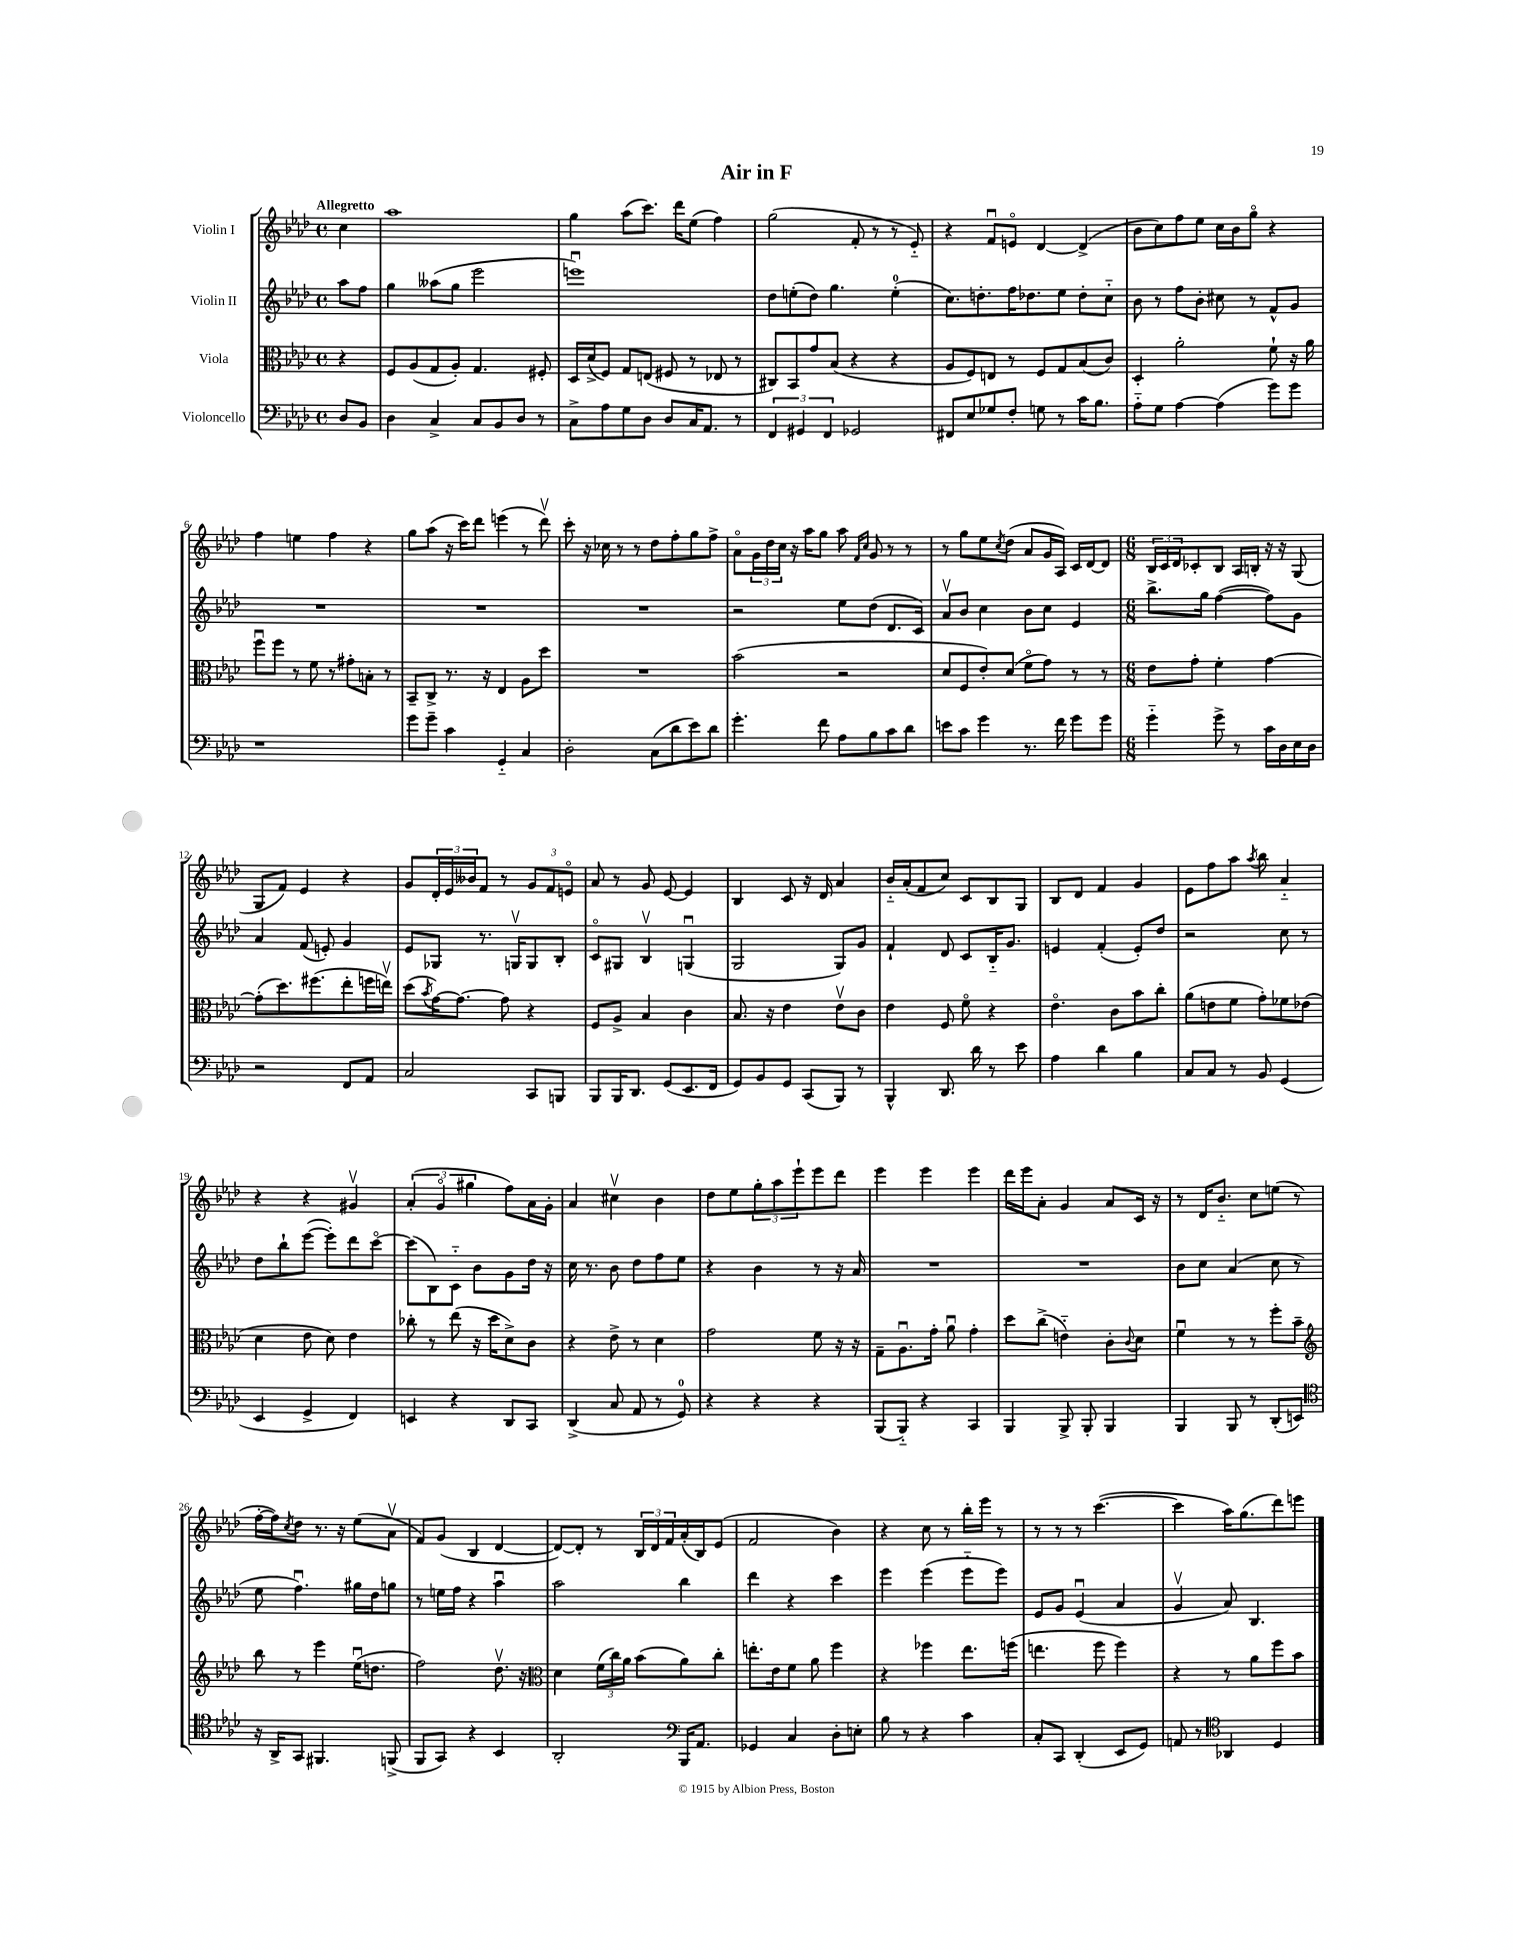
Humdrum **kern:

**kern	**kern	**kern	**kern
*part4	*part3	*part2	*part1
*staff4	*staff3	*staff2	*staff1
*I"Violoncello	*I"Viola	*I"Violin II	*I"Violin I
*clefF4	*clefC3	*clefG2	*clefG2
*k[b-e-a-d-]	*k[b-e-a-d-]	*k[b-e-a-d-]	*k[b-e-a-d-]
*M4/4	*M4/4	*M4/4	*M4/4
*met(c)	*met(c)	*met(c)	*met(c)
=	=	=	=
!	!	!	!LO:TX:a:B:t=Allegretto
8D-/L	4r	8aa-\L	4cc\
8BB-/J	.	8ff\J	.
=1	=1	=1	=1
4D-\	8F/L	4gg\	1aa-
.	(8A-/	.	.
4C^/	8G/	(8aa--X\L	.
.	8A-'/J)	8gg\J	.
8C/L	4.G/	2eee-\	.
8BB-/	.	.	.
8D-/J	.	.	.
8r	8F#X'/	.	.
=2	=2	=2	=2
8C^\L	16D-/LL	1eeenu)	4gg\
.	(16d-^/J	.	.
8A-\	8F/J)	.	.
8G\	8G/L	.	(8aa-\L
8D-\J	(8En/J	.	8.ccc\J)
8D-/L	8F#X/	.	.
.	.	.	16ddd-\KL
16C/K	8r	.	(8ee-\J
8.AA-/J	.	.	.
.	8E-X/	.	4ff\)
8r	8r	.	.
=3	=3	=3	=3
6FF/	8C#X/L)	8dd-\L	(2gg\
.	8BB-/	(8een'\	.
6GG#X/	.	.	.
.	8g/	8dd-\J)	.
6FF/	.	.	.
.	(8B-/J	4.gg\	.
2GG-X/	4r	.	8f'/
.	.	.	8r
.	4r	(4ee'\	8r
.	.	.	8e-/)
=4	=4	=4	=4
8FF#X/L	8A-/L	8.cc\L)	4r
8E-/	8F/)	.	.
.	.	8.ddn'\	.
8G-X/	8En/J	.	8fu/L
8F'/J	8r	16ff\K	8en/J
.	.	8.dd-X\	.
8Gn\	8F/L	.	[4d-/
8r	8G/	8ee-\J	.
16c\KL	(8B-/	8dd-'\L	(4d-^/]
8.B-\J	.	.	.
.	8c/J)	8cc\J	.
=5	=5	=5	=5
8A-\L	4D-'/	8b-\	8b-\L
8G\J	.	8r	8cc\)
[4A-\	2a-'\	8ff\L	8ff\
.	.	8b-'\J	8ee-\J
(4A-\]	.	8cc#X\	16cc\LL
.	.	.	16b-\J
.	.	8r	8gg\J
8g\L)	8f`\	8f^^/L	4r
8g\J	16r	8g/J	.
.	16a-\	.	.
!!LO:LB:g=z
=6	=6	=6	=6
1r	8ffu\L	1r	4ff\
.	8ff\J	.	.
.	8r	.	4een\
.	8f\	.	.
.	8r	.	4ff\
.	8g#X'\L	.	.
.	8Bn'\J	.	4r
.	8r	.	.
=7	=7	=7	=7
8g\L	8BB-~/L	1r	8gg\L
8g~\J	8C^/J	.	(8aa-\J
4c\	8.r	.	16r
.	.	.	16ccc\KL)
.	.	.	8ddd-\J
.	16r	.	.
4GG/	4E-/	.	(4eeen\
4C/	8A-\L	.	8r
.	8dd-\J	.	8ddd-v\)
=8	=8	=8	=8
2D-'\	1r	1r	8ccc'\
.	.	.	16r
.	.	.	16cc-X\
.	.	.	8r
.	.	.	8r
(8C\L	.	.	8dd-\L
8d-\	.	.	8ff'\
8e-\)	.	.	8gg\
8d-\J	.	.	8ff^\J
=9	=9	=9	=9
4.g'\	(2b-\	2r	8a-\L
.	.	.	24g\L
.	.	.	24dd-\
.	.	.	24cc\JJ
.	.	.	16r
.	.	.	16aa-\KL
8f\	.	.	8gg\J
8A-\L	2r	8ee-\L	8aa-\
.	.	.	16qqf/LL
.	.	.	16qqcc/JJ
8B-\	.	(8dd-\J	8g/
8c\	.	8.d-/L	8r
8d-\J	.	.	8r
.	.	16c/Jk)	.
=10	=10	=10	=10
8en\L	8d-/L	8a-v/L	8r
8c\J	8F/	8b-/J	8gg\L
4g\	8e-'/)	4cc\	8ee-\
.	.	.	8qcc/
.	(8d-/J	.	(8dd-\J
8.r	8f\L	8b-\L	8a-/L
.	8g\J)	8cc\J	16g/L
16f\	.	.	16A-/JJ)
8g\L	8r	4e-/	16c/LL
.	.	.	[16d-/J
8g\J	8r	.	8d-/J]
=11	=11	=11	=11
*M6/8	*M6/8	*M6/8	*M6/8
4g\	8e-\L	8.bb-^\L	24B-/LL
.	.	.	24c/
.	.	.	24d-/J
.	8g'\J	.	8c-X'/
.	.	16gg\Jk	.
8g^\	4f'\	([4ff\	8B-/J
8r	.	.	16A-/LL
.	.	.	16Bn'/JJ
16c\LL	[4g\	8ff\L])	16r
16D-\	.	.	16r
16E-\	.	8g\J	(8G/
16D-\JJ	.	.	.
!!LO:LB:g=z
=12	=12	=12	=12
2r	(8g'\L]	4a-/	8G/L
.	8.dd-\)	.	8f/J)
.	.	(8f/	4e-/
.	(8.ff#X\	.	.
.	.	8en'/)	.
8FF/L	8ee-'\	4g/	4r
8AA-/J	16ffn\L	.	.
.	16eenv\JJ)	.	.
=13	=13	=13	=13
2C/	(8dd-\L	8e-/L	8g/L
.	8qb-/	.	.
.	[16g\K)	8G-X/J	24d-'/L
.	.	.	24e-/
.	8.g\J_	.	.
.	.	.	24b--X/J
.	.	8.r	8f/J
.	8g\]	.	8r
.	.	16Gnv/KL	.
8CC/L	4r	8G/	12g/L
.	.	.	12f/
8BBBn/J	.	8B-'/J	.
.	.	.	12en/J
=14	=14	=14	=14
8BBB-/L	8F/L	8c/L	8a-/
16BBB-/K	8A-^/J	8G#X/J	8r
8.DD-/J	.	.	.
.	4B-/	4B-v/	8g/
(8GG/L	.	.	[8e-/
8.EE-/	4c\	(4Gnu/	4e-/]
16FF/Jk	.	.	.
=15	=15	=15	=15
8GG/L)	8.B-/	2G/	4B-/
8BB-/	.	.	.
.	16r	.	.
8GG/J	4e-\	.	8c/
(8CC/L	.	.	16r
.	.	.	16d-/
8BBB-/J)	8e-v\L	8G/L)	4a-/
8r	8c\J	8g/J	.
=16	=16	=16	=16
4BBB-^^/	4e-\	4f`/	16b-/LL
.	.	.	(16a-'/J
.	.	.	8f/
8.DD-/	8F/	8d-/	8cc/J)
.	8f\	8c/L	8c/L
16d-\	.	.	.
8r	4r	16B-/K	8B-/
.	.	8.g/J	.
8e-\	.	.	8G/J
=17	=17	=17	=17
4A-\	4.e-\	4en/	8B-/L
.	.	.	8d-/J
4d-\	.	(4f'/	4f/
.	8c\L	.	.
4B-\	8b-\	8e'/L)	4g/
.	8cc'\J	8dd-/J	.
=18	=18	=18	=18
8C/L	(8a-\L	2r	8e-\L
8C/J	8en\	.	8ff\
8r	8f\J	.	8aa-\J
.	.	.	8qaa-/
8BB-/	8g'\L)	.	8bb-\
(4GG/	8f-X\	8cc\	4a-/
.	(8e-X\J	8r	.
!!LO:LB:g=z
=19	=19	=19	=19
4EE-/	4d-\	8dd-\L	4r
.	.	8bb-`\	.
4GG^/	8e-\	([8eee-\J	4r
.	8d-\)	8eee-'\L])	.
4FF/)	4e-\	8ddd-\	4g#Xv/
.	.	[8ccc\J	.
=20	=20	=20	=20
4EEn/	8cc-X'\	(8ccc\L]	(6a-'/
.	8r	8B-\)	.
.	.	.	6g/
4r	(8ee-\	8c\J	.
.	.	.	6gg#X\
.	16r	8b-\L	.
.	16dd-\KL	.	.
8DD-/L	8d-^\)	8g\	8ff\L)
8CC/J	8c\J	16dd-\Jk	16a-\L
.	.	16r	16g'\JJ
=21	=21	=21	=21
(4DD-^/	4r	16cc\	4a-/
.	.	8.r	.
8C/	8e-^\	8b-\	4cc#Xv\
8AA-/	8r	8dd-\L	.
8r	4d-\	8ff\	4b-\
8GG/)	.	8ee-\J	.
=22	=22	=22	=22
4r	2g\	4r	8dd-\L
.	.	.	8ee-\
4r	.	4b-\	12gg'\
.	.	.	12aa-\
.	.	.	12eee-`\
4r	8f\	8r	8eee-\
.	16r	16r	8ddd-\J
.	16r	16a-/	.
=23	=23	=23	=23
(8BBB-/L	8G~\L	2.r	4eee-\
8BBB-/J)	8.A-u\	.	.
4r	.	.	4eee-\
.	16g'\Jk	.	.
.	8a-u\	.	.
4CC/	4g'\	.	4eee-\
=24	=24	=24	=24
4BBB-/	8dd-\L	2.r	16ddd-\LL
.	.	.	16eee-\J
.	(8cc^\J	.	8a-'\J
8BBB-^/	4en\)	.	4g/
8BBB-'/	.	.	.
4BBB-/	8c'\L	.	8a-/L
.	8qqc/	.	.
.	8d-\J	.	16c/Jk
.	.	.	16r
=25	=25	=25	=25
4BBB-/	4fu\	8b-\L	8r
.	.	8cc\J	16d-/KL
.	.	.	8.b-/J
8BBB-/	8r	(4a-/	.
8r	8r	.	8cc\L
(8DD-'/L	8ff'\L	8cc\	(8een\J
8EEn/J)	8b-~\J	8r	8r
!!LO:LB:g=z
=26	=26	=26	=26
*clefC4	*clefG2	*	*
16r	8bb-\	8ee-\	[16ff'\LL
16AA-^/KL	.	.	16ff\J])
.	.	.	8qcc/
8GG/J	8r	4.ffu\)	8dd-\J
4.FF#X/	4eee-\	.	8.r
.	.	.	16r
.	(16ee-u\KL	16gg#X\LL	(8ee-\L
.	8.ddn\J	16dd-\J	.
(8FFn^/	.	8ggn\J	8a-v\J
=27	=27	=27	=27
8FF/L	2ff\)	8r	8f/L)
8GG/J)	.	16een\LL	(8g/J
.	.	16ff\JJ	.
4r	.	4r	4B-/
4BB-/	8.dd-v\	4aa-u\	[4d-/
.	16r	.	.
=28	=28	=28	=28
*	*clefC3	*	*
2AA-'/	4d-\	2aa-\	8d-/L_)
.	.	.	8d-'/J]
.	(24f\LL	.	8r
.	24cc\)	.	.
.	24a-\JJ	.	.
.	(8b-\L	.	24B-/LL
.	.	.	24d-/
.	.	.	24f/
*clefF4	*	*	*
16BBB-/KL	8a-\)	4bb-\	(16a-'/
8.AA-/J	.	.	16B-/J)
.	8cc'\J	.	(8e-/J
=29	=29	=29	=29
4GG-X/	8.een'\L	4ddd-\	2f/
.	16e-\k	.	.
4C/	8f\J	4r	.
.	8a-\	.	.
8D-'\L	4ff\	4ccc\	4b-\)
8En'\J	.	.	.
=30	=30	=30	=30
8B-\	4r	4eee-\	4r
8r	.	.	.
4r	4ff-X\	(4eee-\	8cc\
.	.	.	8r
4c\	8.ee-\L	8eee-\L	16bb-'\LL
.	.	.	16eee-\JJ
.	.	8eee-\J)	8r
.	(16ffn\Jk	.	.
=31	=31	=31	=31
8C'/L	4.een\	8e-/L	8r
8CC/J	.	8g/J	8r
(4DD-'/	.	(4e-u/	8r
.	8ff\	.	([4.ccc\
8EE-/L	4ff\)	4a-/	.
8GG/J)	.	.	.
=32	=32	=32	=32
8AAn/	4r	4gv/	4ccc\]
8r	.	.	.
*clefC4	*	*	*
4AA-X/	8r	8a-/)	16aa-\KL)
.	.	.	(8.gg\
.	8a-\L	4.B-/	.
4D-/	8ff\	.	8ddd-\)
.	8b-\J	.	8eeen\J
==	==	==	==
*-	*-	*-	*-
